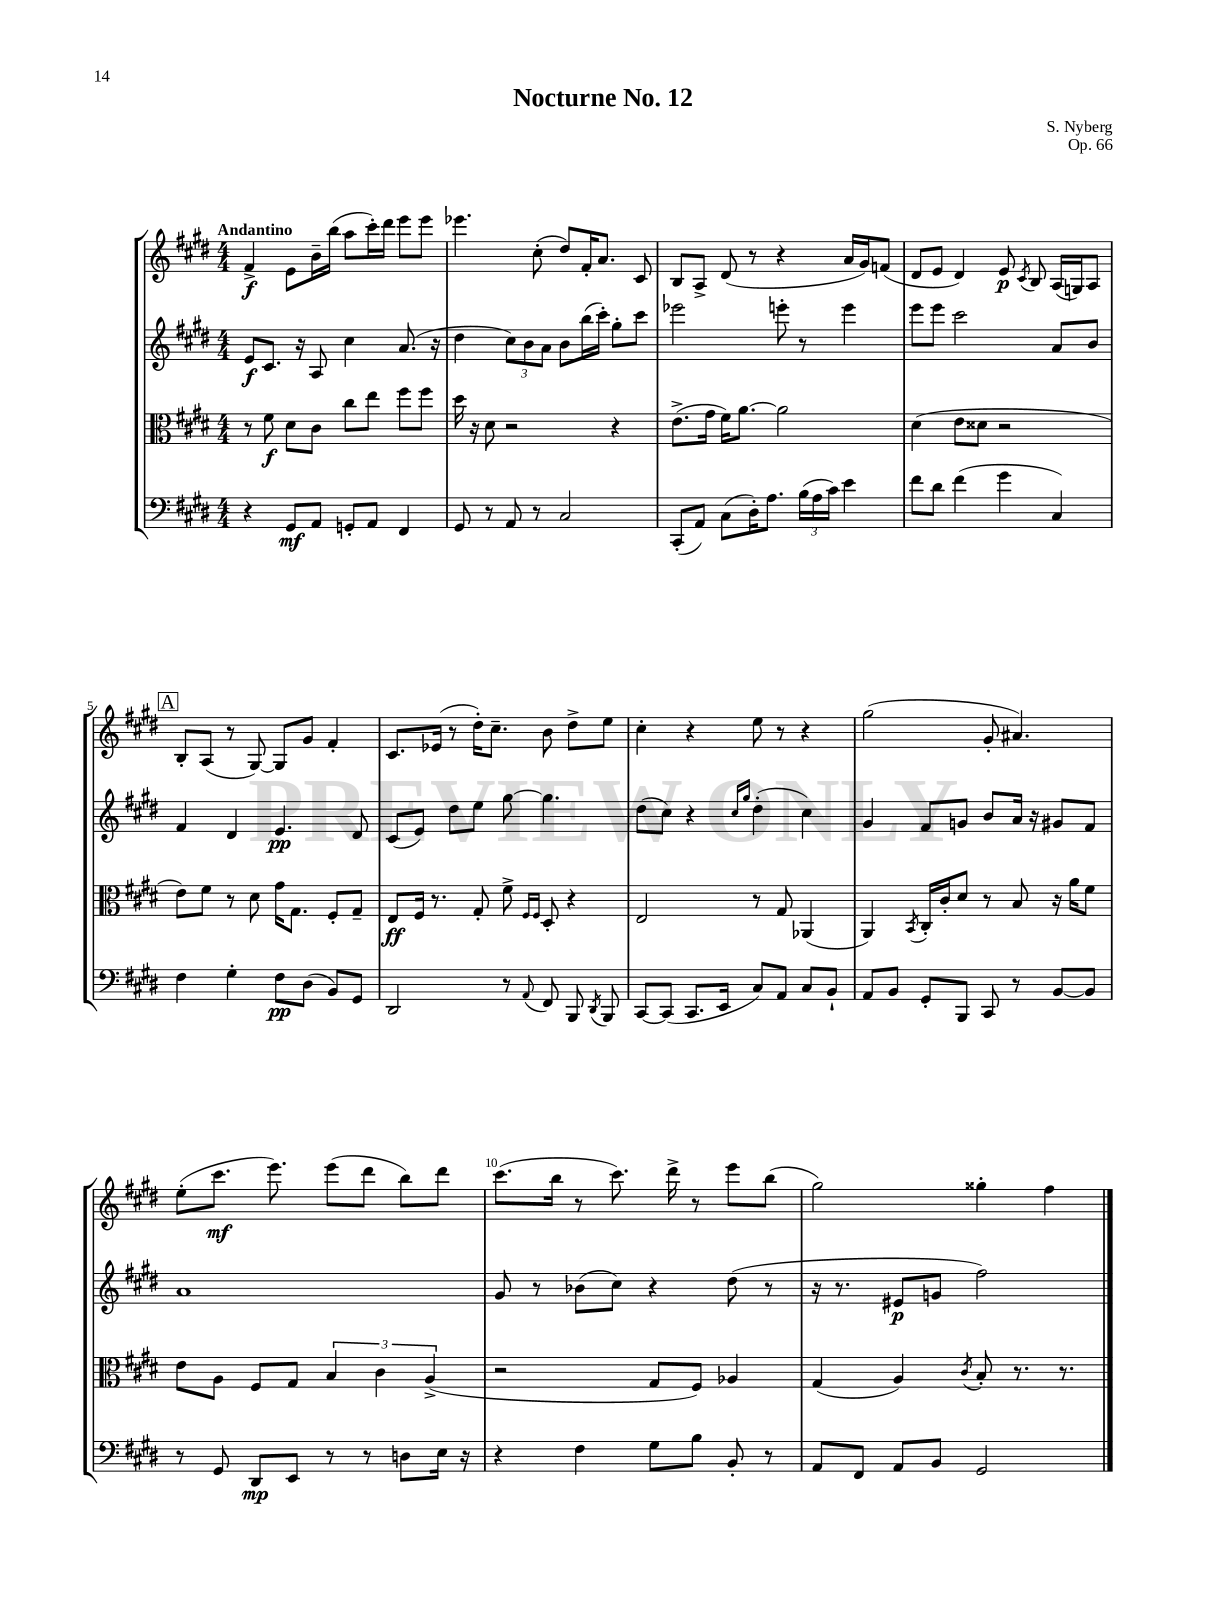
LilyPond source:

\header { title = "Nocturne No. 12" composer = "S. Nyberg" opus = "Op. 66" }
<<
\new StaffGroup <<
\new Staff = "s0" {
    \clef treble \key e \major \numericTimeSignature \time 4/4 \tempo "Andantino"
    \autoBeamOff fis'4->\f e'8[ b'16-- b''16]( a''8[ cis'''16-.) dis'''16] e'''8[ e'''8] |
    ees'''4. cis''8-.( dis''8[) fis'16-. a'8.] cis'8 |
    b8[ a8]-> dis'8( r8 r4 a'16[ gis'16) f'8]( |
    dis'8[ e'8] dis'4) e'8\p \acciaccatura { cis'8 } b8 a16[( g16) a8] |
    \mark \markup { \box "A" } b8[-. a8]( r8 gis8~) gis8[ gis'8] fis'4-. |
    cis'8.[ ees'16]( r8 dis''16[-.) cis''8.]-- b'8 dis''8[-> e''8] |
    cis''4-. r4 e''8 r8 r4 |
    gis''2( gis'8-. ais'4.) |
    e''8[-.( cis'''8.]\mf e'''8.) e'''8[( dis'''8] b''8[) dis'''8] |
    cis'''8.[( b''16] r8 cis'''8.) dis'''16-> r8 e'''8[ b''8]( |
    gis''2) gisis''4-. fis''4 \bar "|." |
}
\new Staff = "s1" {
    \clef treble \key e \major \numericTimeSignature \time 4/4
    \autoBeamOff e'8[\f cis'8.] r16 a8 cis''4 a'8.( r16 |
    dis''4 \tuplet 3/2 { cis''8[) b'8 a'8] } b'8[ b''16( cis'''16]-.) gis''8[-. cis'''8] |
    ees'''2 e'''8-. r8 e'''4 |
    e'''8[ e'''8] cis'''2 a'8[ b'8] |
    \mark \markup { \box "A" } fis'4 dis'4 e'4.\pp dis'8 |
    cis'8[( e'8]) dis''8[ e''8] gis''8~ gis''4. |
    dis''8[( cis''8]) r4 \grace { cis''16[ gis''16] } dis''4-.( cis''4) |
    gis'4 fis'8[ g'8] b'8[ a'16] r16 gis'8[ fis'8] |
    a'1 |
    gis'8 r8 bes'8[( cis''8]) r4 dis''8( r8 |
    r16 r8. eis'8[\p g'8] fis''2) \bar "|." |
}
\new Staff = "s2" {
    \clef alto \key e \major \numericTimeSignature \time 4/4
    \autoBeamOff r8 fis'8\f dis'8[ cis'8] cis''8[ e''8] fis''8[ fis''8] |
    dis''16 r16 dis'8 r2 r4 |
    e'8.[->( gis'16] fis'16[) a'8.]~ a'2 |
    dis'4( e'8[ disis'8] r2 |
    \mark \markup { \box "A" } e'8[) fis'8] r8 dis'8 gis'16[ gis8.] fis8[-. gis8]-- |
    e8[\ff fis16] r8. gis8-. fis'8-> \grace { fis16[ fis16] } dis8-. r4 |
    e2 r8 gis8 aes,4( |
    a,4) \acciaccatura { b,8 } cis16[-. cis'16-. dis'8] r8 b8 r16 a'16[ fis'8] |
    e'8[ a8] fis8[ gis8] \tuplet 3/2 { b4 cis'4 a4->( } |
    r2 gis8[ fis8]) aes4 |
    gis4( a4) \acciaccatura { cis'8 } b8-. r8. r8. \bar "|." |
}
\new Staff = "s3" {
    \clef bass \key e \major \numericTimeSignature \time 4/4
    \autoBeamOff r4 gis,8[\mf a,8] g,8[-. a,8] fis,4 |
    gis,8 r8 a,8 r8 cis2 |
    cis,8[-.( a,8]) cis8[( dis16-.) a8.] \tuplet 3/2 { b16[( a16 cis'16]) } e'4 |
    fis'8[ dis'8] fis'4( gis'4 cis4) |
    \mark \markup { \box "A" } fis4 gis4-. fis8[\pp dis8]( b,8[) gis,8] |
    dis,2 r8 \appoggiatura { a,8 } fis,8 b,,8 \acciaccatura { dis,8 } b,,8 |
    cis,8[~ cis,8]( cis,8.[ e,16] cis8[) a,8] cis8[ b,8]-! |
    a,8[ b,8] gis,8[-. b,,8] cis,8 r8 b,8[~ b,8] |
    r8 gis,8 dis,8[\mp e,8] r8 r8 d8[ e16] r16 |
    r4 fis4 gis8[ b8] b,8-. r8 |
    a,8[ fis,8] a,8[ b,8] gis,2 \bar "|." |
}
>>
>>
\layout { \context { \Score \override BarNumber.break-visibility = ##(#f #t #t) barNumberVisibility = #(every-nth-bar-number-visible 5) } }
